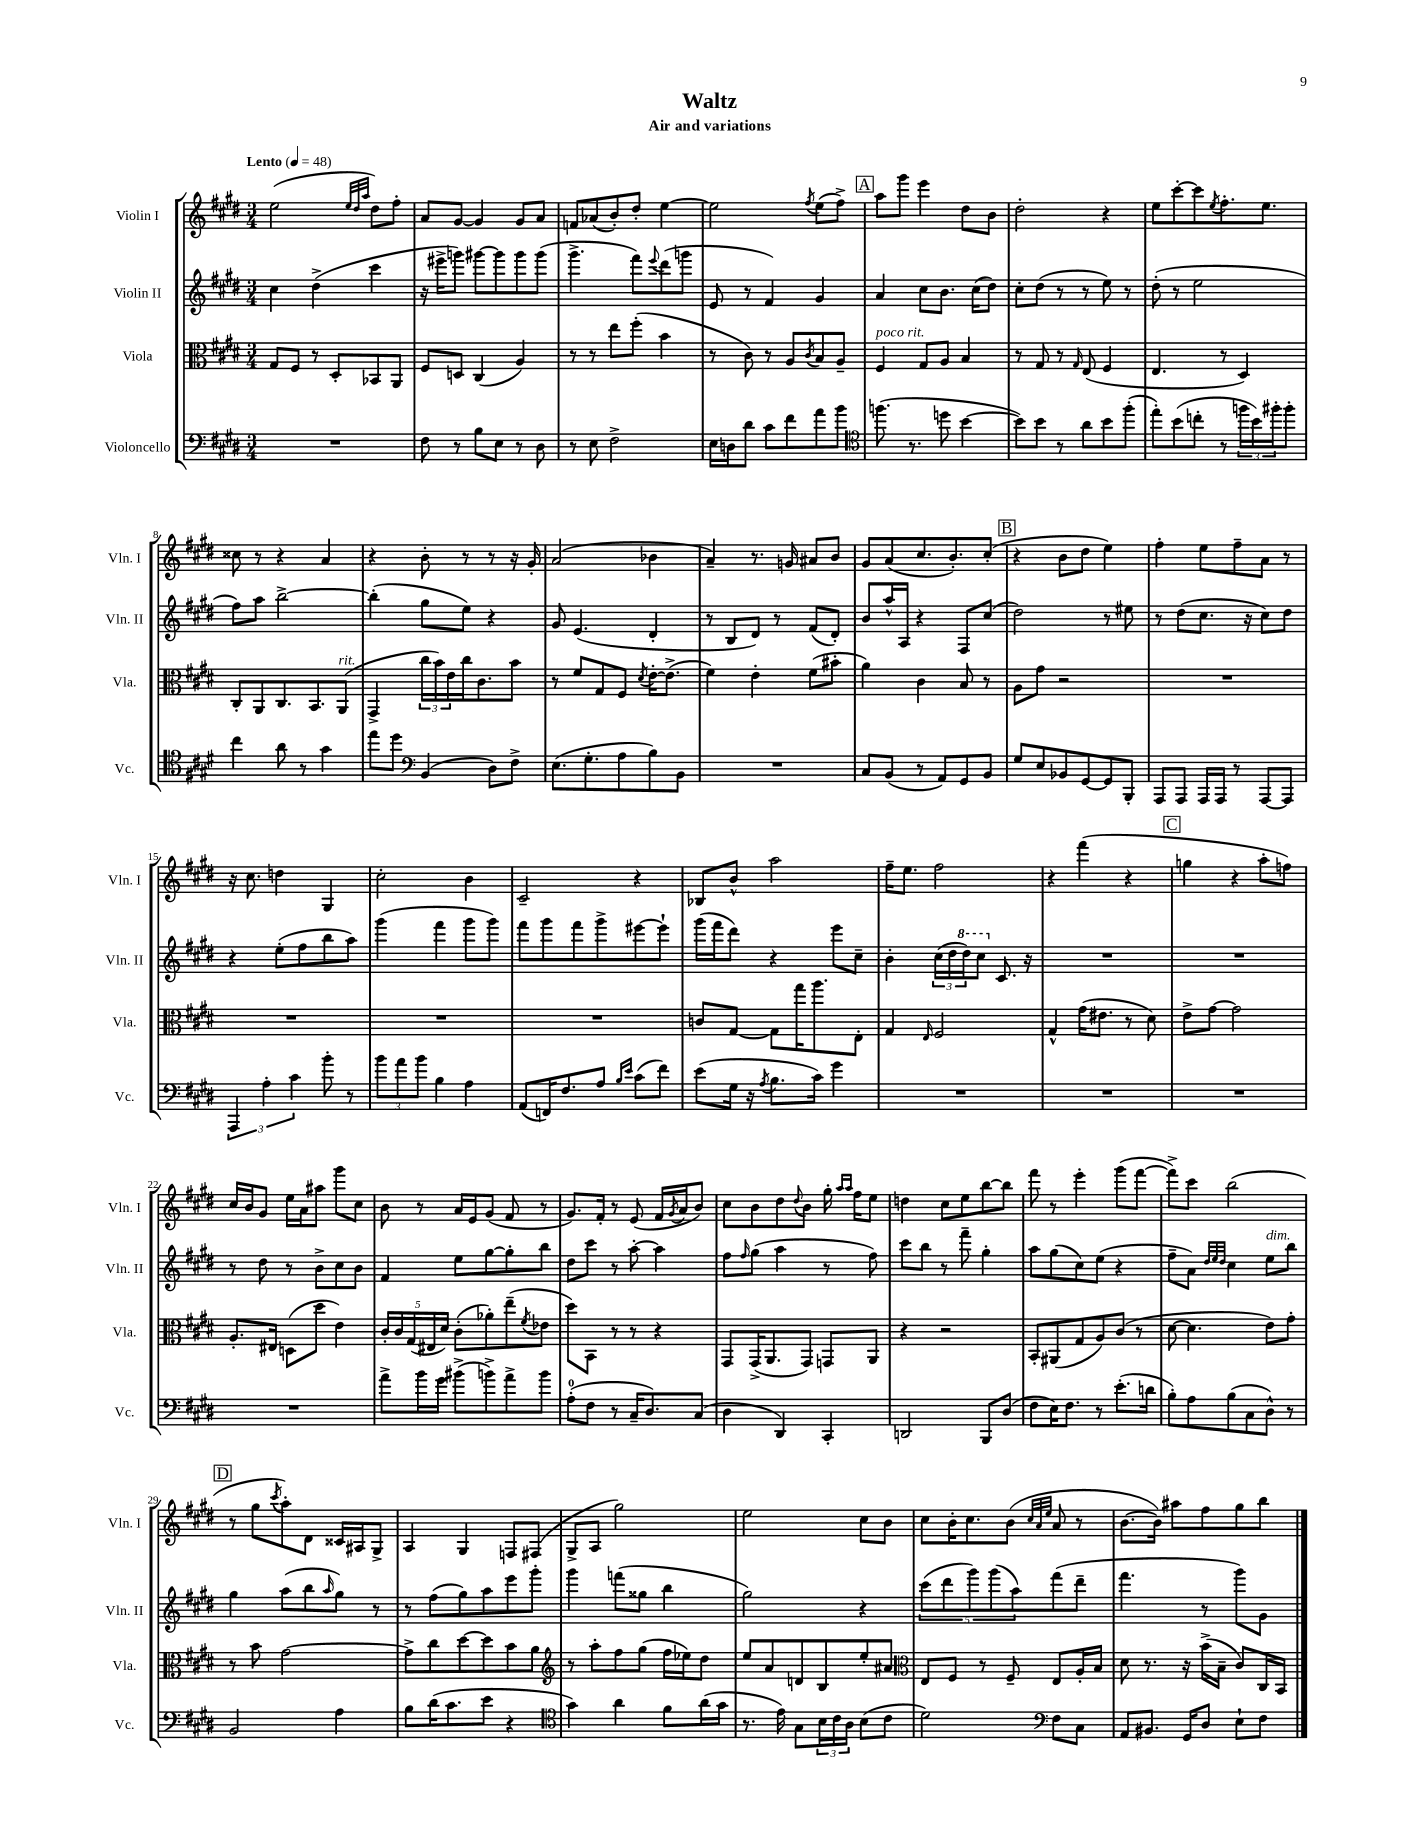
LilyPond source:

\header { title = "Waltz" subtitle = "Air and variations" }
<<
\new StaffGroup <<
\new Staff = "s0" \with { instrumentName = "Violin I" shortInstrumentName = "Vln. I" } {
    \clef treble \key e \major \numericTimeSignature \time 3/4 \tempo "Lento" 4 = 48
    e''2( \grace { e''32 dis''32 a''32 } dis''8) fis''8-. |
    a'8 gis'8~ gis'4 gis'8 a'8 |
    f'8 aes'8( b'8-.) dis''8-. e''4~ |
    e''2 \acciaccatura { fis''8 } e''8( fis''8->) |
    \mark \markup { \box "A" } a''8 gis'''8 e'''4 dis''8 b'8 |
    dis''2-. r4 |
    e''8 cis'''8~-. cis'''8 \acciaccatura { e''8 } fis''8.-. e''8. |
    cisis''8 r8 r4 a'4 |
    r4 b'8-. r8 r8 r16 gis'16-. |
    a'2( bes'4 |
    a'4--) r8. g'16 ais'8 b'8 |
    gis'8 a'8( cis''8. b'8.-.) cis''8-.( |
    \mark \markup { \box "B" } r4 b'8 dis''8 e''4) |
    fis''4-. e''8 fis''8-- a'8 r8 |
    r16 cis''8. d''4 gis4 |
    cis''2-. b'4 |
    cis'2-- r4 |
    bes8 b'8-^ a''2 |
    fis''16-- e''8. fis''2 |
    r4 fis'''4( r4 |
    \mark \markup { \box "C" } g''4 r4 a''8-. f''8) |
    cis''16 b'16 gis'8 e''16 a'16 ais''8 gis'''8 cis''8 |
    b'8 r8 a'16 e'16 gis'8( fis'8 r8 |
    gis'8.) fis'16-. r8 e'8( fis'16 \acciaccatura { gis'8 } a'16 b'8) |
    cis''8 b'8 dis''8 \appoggiatura { dis''8 } b'8 gis''16-. \grace { a''16 a''16 } fis''16 e''8 |
    d''4 cis''8 e''8 b''8~ b''8 |
    fis'''8 r8 e'''4-. gis'''8( fis'''8~ |
    fis'''8->) cis'''8 b''2( |
    \mark \markup { \box "D" } r8 gis''8 \acciaccatura { cis'''8 } a''8-.) dis'8 cisis'16 ais16 gis8-> |
    a4 gis4 f8 fis8( |
    gis8-> a8 gis''2) |
    e''2 cis''8 b'8 |
    cis''8 b'16-. cis''8. b'8( \grace { cis''32 a'32 e''32 } a'8 r8 |
    b'8.~ b'16) ais''8 fis''8 gis''8 b''8 \bar "|." |
}
\new Staff = "s1" \with { instrumentName = "Violin II" shortInstrumentName = "Vln. II" } {
    \clef treble \key e \major \numericTimeSignature \time 3/4
    cis''4 dis''4->( cis'''4 |
    r16 eis'''16-> g'''8) gis'''8~ gis'''8 gis'''8 gis'''8( |
    gis'''4.-> fis'''8) \appoggiatura { e'''8 } dis'''8( g'''8 |
    e'8 r8 fis'4) gis'4 |
    \mark \markup { \box "A" } a'4 cis''8 b'8. cis''16( dis''8) |
    cis''8-. dis''8( r8 r8 e''8) r8 |
    dis''8-.( r8 e''2 |
    fis''8) a''8 b''2~-> |
    b''4-.( gis''8 e''8) r4 |
    gis'8 e'4.( dis'4-. |
    r8 b8 dis'8) r8 fis'8( dis'8-.) |
    b'8 a''16-^ a16 r4 fis8 cis''8( |
    \mark \markup { \box "B" } dis''2) r8 eis''8 |
    r8 dis''8( cis''8. r16 cis''8) dis''8 |
    r4 e''8-.( fis''8 b''8 a''8) |
    gis'''4( fis'''4 gis'''8 gis'''8) |
    fis'''8 gis'''8 fis'''8 gis'''8-> eis'''8~ eis'''8-! |
    gis'''16( fis'''16 dis'''8) r4 e'''8 cis''8-- |
    b'4-. \tuplet 3/2 { cis''16( dis''16 \ottava #1 dis'''16) } cis'''8 \ottava #0 cis'8. r16 |
    R2. |
    \mark \markup { \box "C" } R2. |
    r8 dis''8 r8 b'8-> cis''8 b'8 |
    fis'4 e''8 gis''8~ gis''8-. b''8 |
    dis''8 cis'''8 r8 a''8~-. a''4 |
    fis''8 \grace { fis''16 } gis''8( a''4 r8 fis''8) |
    cis'''8 b''8 r8 fis'''8-- gis''4-. |
    a''8 gis''8( cis''8) e''8( r4 |
    fis''8-- a'8) \grace { dis''32 e''32 dis''32 } cis''4 e''8^\markup { \italic "dim." } b''8 |
    \mark \markup { \box "D" } gis''4 a''8( b''8 \grace { a''16 } gis''8) r8 |
    r8 fis''8( gis''8) a''8 e'''8 gis'''8-. |
    gis'''4 f'''8( gisis''8 b''4 |
    gis''2) r4 |
    \tuplet 5/4 { cis'''8( dis'''8 gis'''8) gis'''8( a''8) } fis'''8( dis'''8-- |
    fis'''4. r8 gis'''8) gis'8 \bar "|." |
}
\new Staff = "s2" \with { instrumentName = "Viola" shortInstrumentName = "Vla." } {
    \clef alto \key e \major \numericTimeSignature \time 3/4
    gis8 fis8 r8 dis8-. bes,8 a,8 |
    fis8 d8 cis4( a4) |
    r8 r8 e''8 fis''8-.( b'4 |
    r8 cis'8) r8 a8 \acciaccatura { cis'8 } b8 a8-- |
    \mark \markup { \box "A" } fis4^\markup { \italic "poco rit." } gis8 a8 b4 |
    r8 gis8 r8 \grace { gis16 } e8( fis4 |
    e4. r8 dis4) |
    cis8-. a,8 cis8. b,8. a,8^\markup { \italic "rit." }( |
    gis,4-> \tuplet 3/2 { cis''16 b'16) e'16 } cis''16 cis'8. b'8 |
    r8 fis'8 gis8 fis8 \acciaccatura { dis'8 } e'16~-. e'8.->( |
    fis'4) e'4-. fis'8( bis'8-. |
    a'4) cis'4 b8 r8 |
    \mark \markup { \box "B" } a8 gis'8 r2 |
    R2. |
    R2. |
    R2. |
    R2. |
    c'8 gis8~ gis8 gis''16 a''8. e8-. |
    gis4 \grace { e16 } fis2 |
    gis4-^ gis'16( eis'8. r8 dis'8) |
    \mark \markup { \box "C" } e'8-> gis'8~ gis'2 |
    a8.-. eis16 d8( dis''8 e'4) |
    \tuplet 5/4 { cis'16-. cis'16 gis16( eis16 dis'16) } cis'8-.( aes'8-.) e''8--( \acciaccatura { fis'8 } ees'8 |
    dis''8) b,8 r8 r8 r4 |
    gis,8 gis,16->( a,8. gis,8) g,8 a,8 |
    r4 r2 |
    b,8-. ais,8( gis8 a8) cis'8( r8 |
    dis'8~ dis'4. e'8) gis'8-. |
    \mark \markup { \box "D" } r8 b'8 gis'2~ |
    gis'8-> cis''8 dis''8~ dis''8 b'8 a'8 |
    \clef treble r8 a''8-. fis''8 gis''8( fis''16 ees''16) dis''8 |
    e''8 a'8 d'8 b8 e''8-. ais'8 |
    \clef alto e8 fis8 r8 fis8-- e8 a16-. b16 |
    dis'8 r8. r16 b'16->( b16-- cis'8) cis16 b,16 \bar "|." |
}
\new Staff = "s3" \with { instrumentName = "Violoncello" shortInstrumentName = "Vc." } {
    \clef bass \key e \major \numericTimeSignature \time 3/4
    R2. |
    fis8 r8 b8 e8 r8 dis8 |
    r8 e8 fis2-> |
    e16 d16 dis'8 cis'8 fis'8 a'8 b'8 |
    \mark \markup { \box "A" } \clef tenor f''8.( r8. d''8 b'4~ |
    b'8) b'8 r8 a'8 b'8 fis''8-.( |
    e''8-.) b'8( c''8-. r8 \tuplet 3/2 { f''16 b'16) fis''16-. } fis''8-. |
    cis''4 a'8 r8 gis'4 |
    e''8 dis''8 \clef bass b,4( dis8) fis8-> |
    e8.( gis8.-. a8 b8) b,8 |
    R2. |
    cis8 b,8( r8 a,8) gis,8 b,8 |
    \mark \markup { \box "B" } gis8 e8 bes,8 gis,8~ gis,8 b,,8-. |
    a,,8 a,,8 a,,16 a,,16 r8 a,,8~ a,,8 |
    \tuplet 3/2 { a,,4 a4-. cis'4 } b'8-. r8 |
    \tuplet 3/2 { b'8 a'8 b'8 } b4 a4 |
    a,8( f,16) fis8. a8 \grace { b16 e'16 } cis'8( fis'8) |
    e'8( gis16 r16 \acciaccatura { a8 } b8. cis'16) gis'4 |
    R2. |
    R2. |
    \mark \markup { \box "C" } R2. |
    R2. |
    a'8-> b'16 gis'16 bis'8->( b'8->) a'8-> b'8 |
    a8-0-.( fis8 r8 cis16-- dis8.) cis8( |
    dis4 dis,4) cis,4-. |
    d,2 b,,8 dis8( |
    fis8 e16) fis8. r8 e'8.-.( d'16 |
    b8-.) a8 b8( cis8 dis8-^) r8 |
    \mark \markup { \box "D" } b,2 a4 |
    b8 dis'16( cis'8. e'8 r4 |
    \clef tenor gis'4) a'4 fis'8 a'16( gis'16 |
    r8. e'16) gis8 \tuplet 3/2 { b16 cis'16 a16 } b8( cis'8 |
    dis'2) \clef bass fis8 cis8 |
    a,8 bis,8. gis,16 dis8 e8-! fis8 \bar "|." |
}
>>
>>
